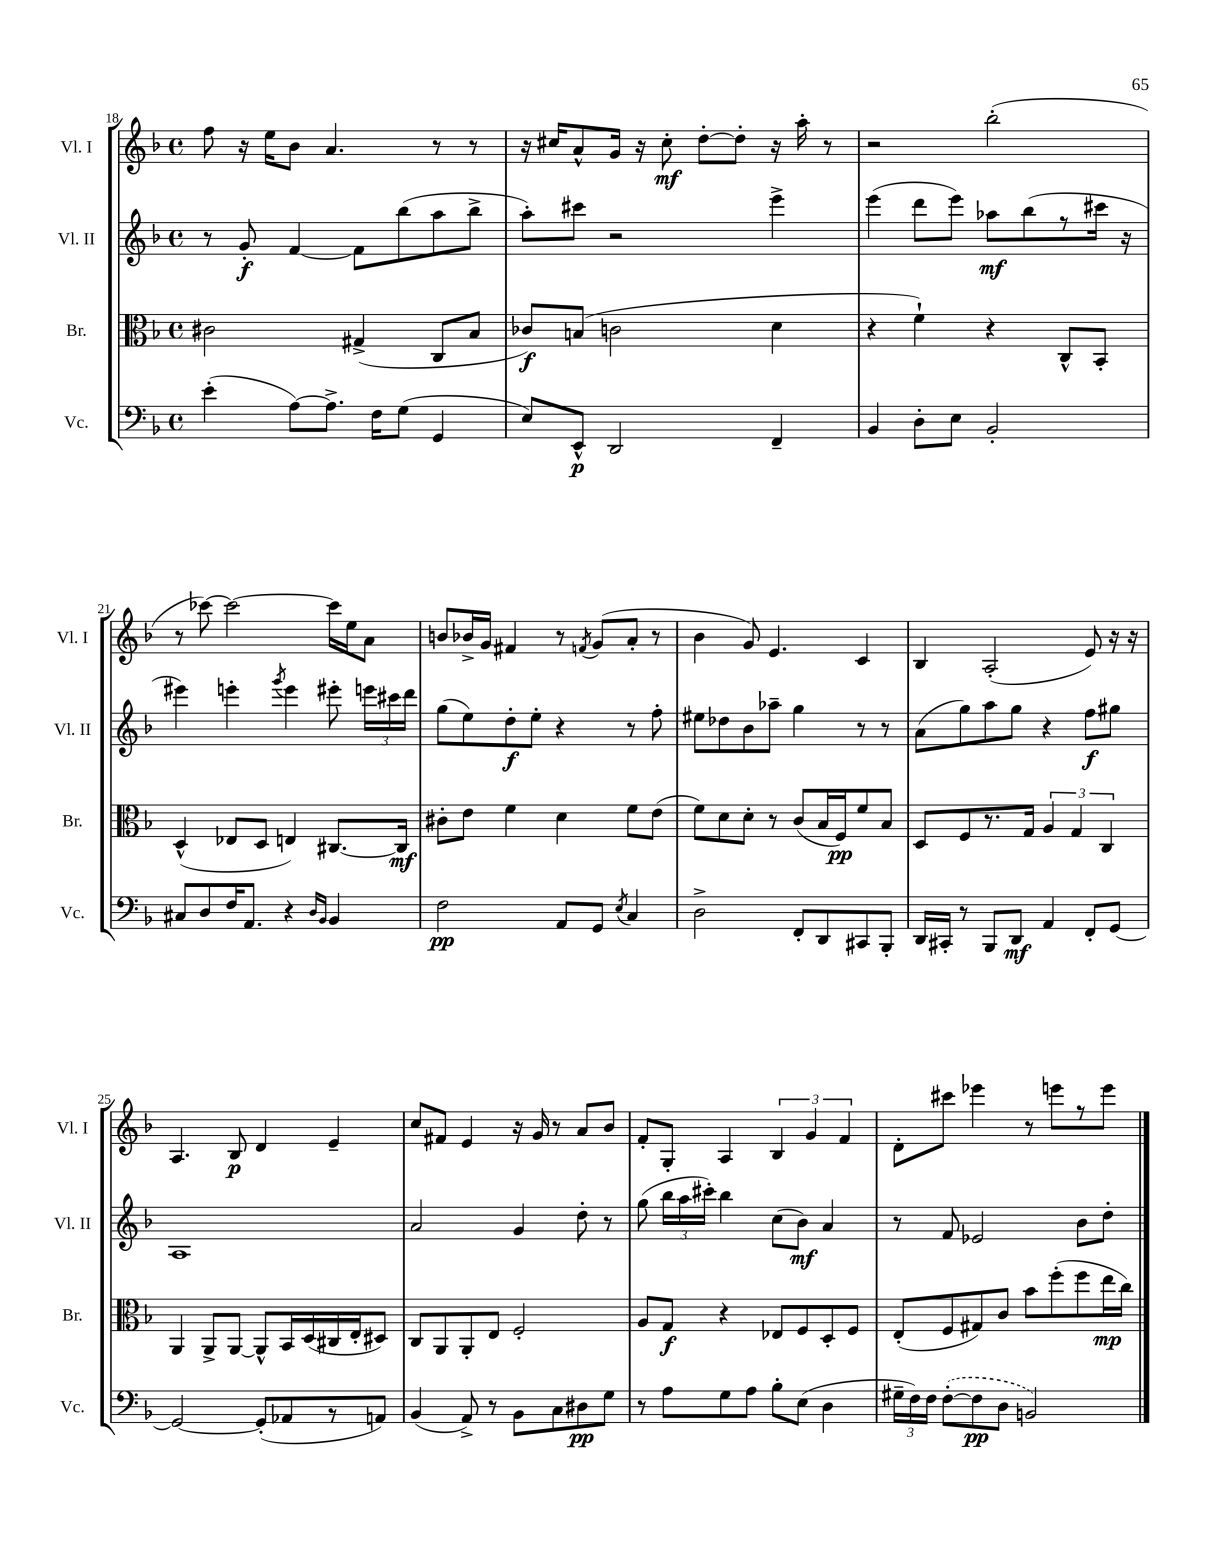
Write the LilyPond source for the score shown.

<<
\new StaffGroup <<
\new Staff = "s0" \with { instrumentName = "Vl. I" shortInstrumentName = "Vl. I" } {
    \clef treble \key f \major \defaultTimeSignature \time 4/4
    \autoBeamOff f''8 r16 e''16[ bes'8] a'4. r8 r8 |
    r16 cis''16[ a'8-^ g'16] r16 cis''8-.\mf d''8[~-. d''8]-. r16 a''16-. r8 |
    r2 bes''2-.( |
    r8 ces'''8~) ces'''2~ ces'''16[ e''16 a'8] |
    b'8[ bes'16-> g'16] fis'4 r8 \acciaccatura { f'8 } g'8[( a'8]-. r8 |
    bes'4 g'8) e'4. c'4 |
    bes4 a2-.( e'8) r16 r16 |
    a4. bes8\p d'4 e'4-- |
    c''8[ fis'8] e'4 r16 g'16 r8 a'8[ bes'8] |
    f'8[-. g8]-. a4 \tuplet 3/2 { bes4 g'4 f'4 } |
    d'8[-. cis'''8] ees'''4 r8 e'''8[ r8 e'''8] \bar "|." |
}
\new Staff = "s1" \with { instrumentName = "Vl. II" shortInstrumentName = "Vl. II" } {
    \clef treble \key f \major \defaultTimeSignature \time 4/4
    \autoBeamOff r8 g'8-.\f f'4~ f'8[ bes''8( a''8 bes''8]-> |
    a''8[-.) cis'''8] r2 e'''4-> |
    e'''4( d'''8[ e'''8]) aes''8[\mf bes''8( r8 cis'''16] r16 |
    eis'''4) e'''4-. \acciaccatura { g'''8 } e'''4 eis'''8-. \tuplet 3/2 { e'''16[ cis'''16 d'''16] } |
    g''8[( e''8) d''8-.\f e''8]-. r4 r8 f''8-. |
    eis''8[ des''8 bes'8 aes''8]-- g''4 r8 r8 |
    a'8[( g''8) a''8 g''8] r4 f''8[\f gis''8] |
    a1 |
    a'2 g'4 d''8-. r8 |
    g''8( \tuplet 3/2 { bes''16[ a''16 cis'''16]-.) } bes''4 c''8[( bes'8]\mf) a'4 |
    r8 f'8 ees'2 bes'8[ d''8]-. \bar "|." |
}
\new Staff = "s2" \with { instrumentName = "Br." shortInstrumentName = "Br." } {
    \clef alto \key f \major \defaultTimeSignature \time 4/4
    \autoBeamOff cis'2 gis4->( c8[ bes8] |
    ces'8[\f) b8]( c'2 d'4 |
    r4 f'4-!) r4 c8[-^ bes,8]-. |
    d4-^( ees8[ d8] e4) cis8.[~ cis16]\mf |
    cis'8[-. e'8] f'4 d'4 f'8[ e'8]( |
    f'8[) d'8 d'8]-. r8 c'8[( bes16 f16\pp) f'8 bes8] |
    d8[ f8 r8. g16] \tuplet 3/2 { a4 g4 c4 } |
    a,4 a,8[-> a,8]~ a,8[-^ bes,16 d16( cis16 e16-. dis8]) |
    c8[ a,8 a,8-. e8] f2-. |
    a8[ g8]\f r4 ees8[ f8 d8-. f8] |
    e8[-.( f8 gis8) c'8] bes'8[ f''8-.( f''8 e''16\mp c''16]) \bar "|." |
}
\new Staff = "s3" \with { instrumentName = "Vc." shortInstrumentName = "Vc." } {
    \clef bass \key f \major \defaultTimeSignature \time 4/4
    \autoBeamOff e'4-.( a8[~) a8.]-> f16[ g8]( g,4 |
    e8[) e,8]-^\p d,2 f,4-- |
    bes,4 d8[-. e8] bes,2-. |
    cis8[ d8 f16 a,8.] r4 \grace { d16[ bes,16] } bes,4 |
    f2\pp a,8[ g,8] \acciaccatura { e8 } c4 |
    d2-> f,8[-. d,8 cis,8 bes,,8]-. |
    d,16[ cis,16]-. r8 bes,,8[ d,8]\mf a,4 f,8[-. g,8]~ |
    g,2~ g,8[-.( aes,8 r8 a,8]) |
    bes,4( a,8->) r8 bes,8[ c8 dis8\pp g8] |
    r8 a8[ g8 a8] bes8[-. e8]( d4 |
    \tuplet 3/2 { gis16[-- f16) f16] } \once \slurDashed f8[~-.( f8\pp d8] b,2) \bar "|." |
}
>>
>>
\layout { \context { \Score currentBarNumber = #18 } }
